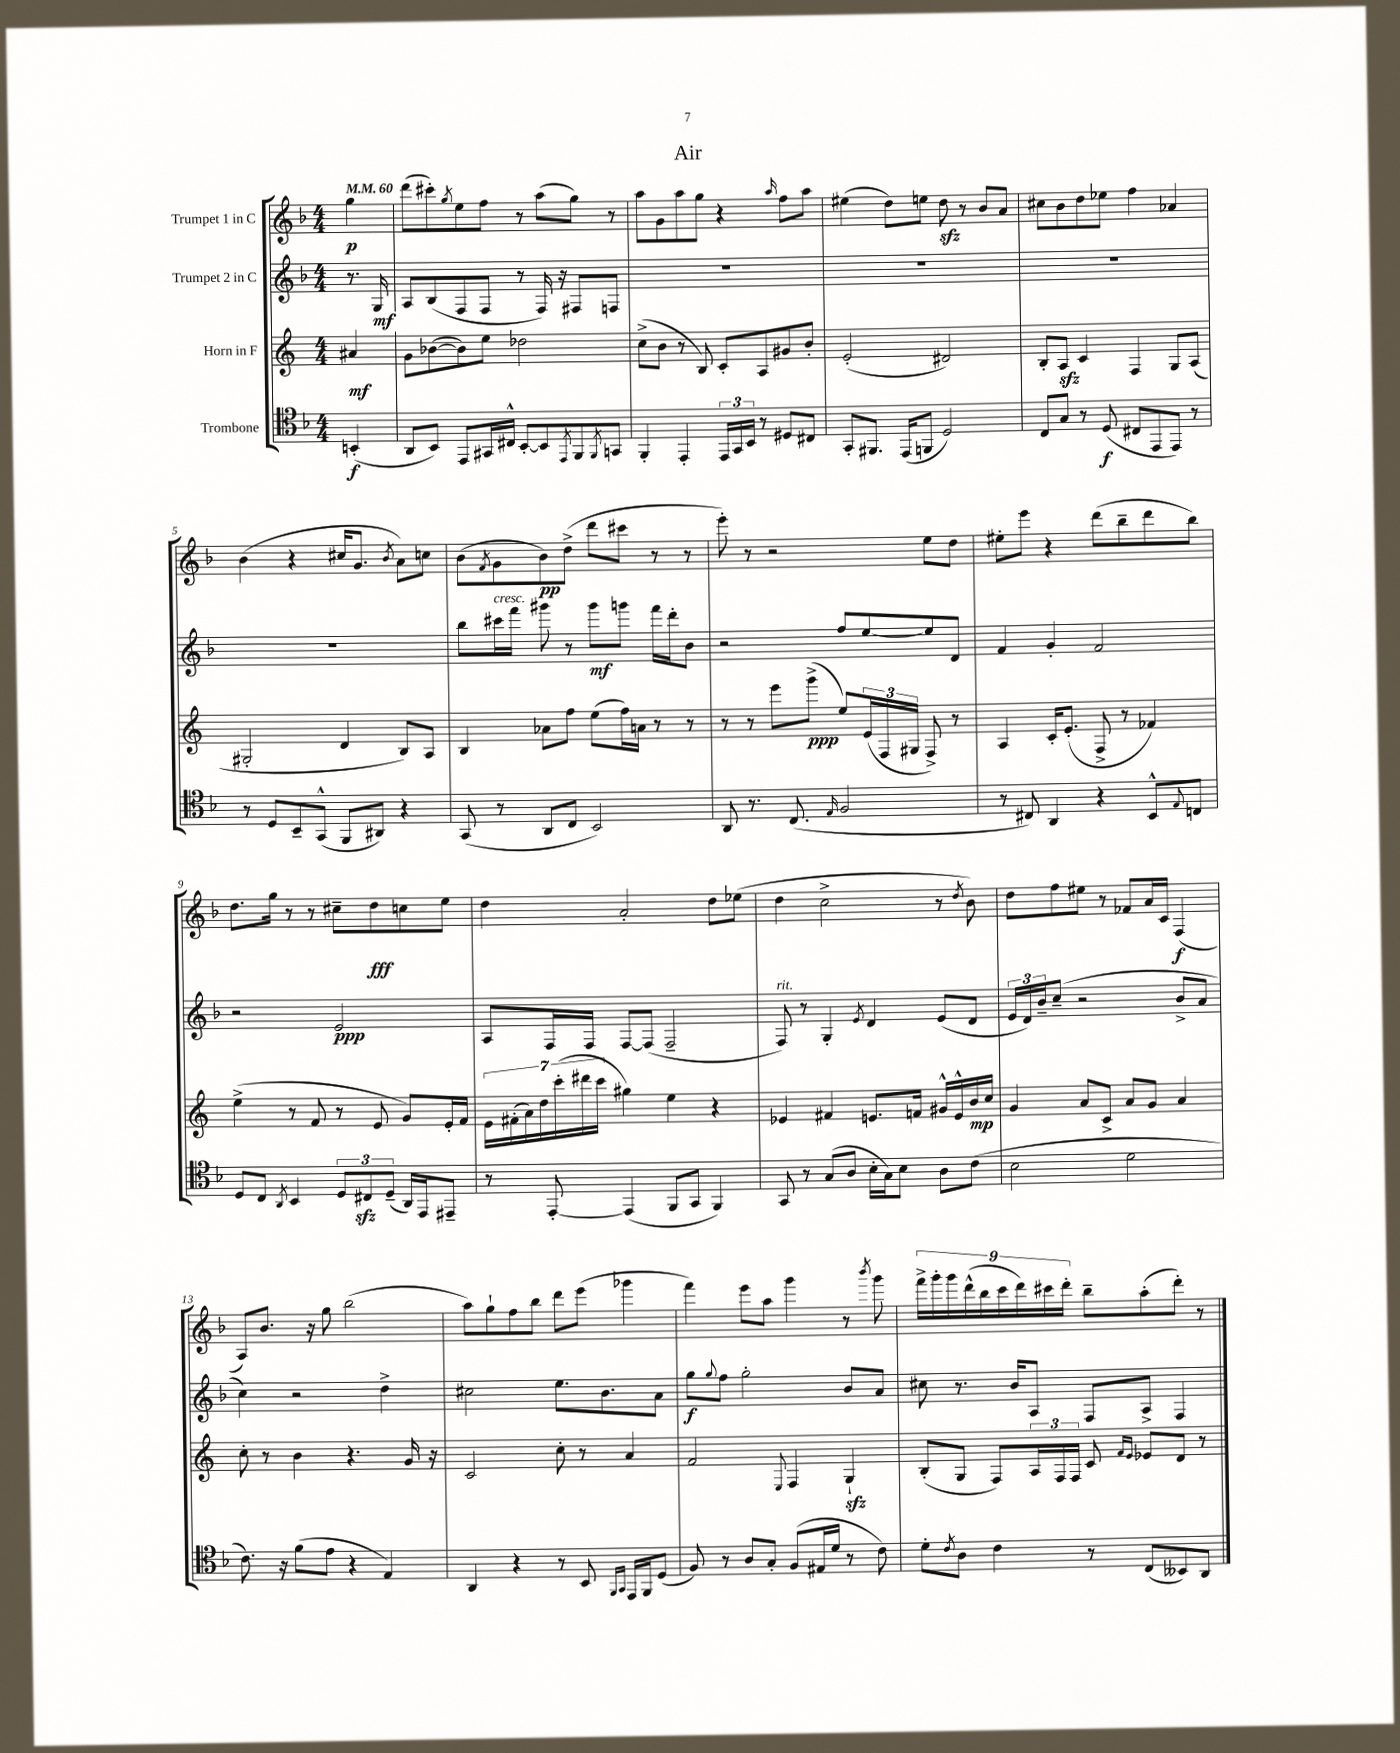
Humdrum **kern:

**kern	**dynam	**kern	**dynam	**kern	**dynam	**kern	**dynam
*part4	*part4	*part3	*part3	*part2	*part2	*part1	*part1
*staff4	*staff4	*staff3	*staff3	*staff2	*staff2	*staff1	*staff1
*I"Trombone	*	*I"Horn in F	*	*I"Trumpet 2 in C	*	*I"Trumpet 1 in C	*
*clefC4	*	*clefG2	*	*clefG2	*	*clefG2	*
*k[b-]	*	*k[]	*	*k[b-]	*	*k[b-]	*
*M4/4	*	*M4/4	*	*M4/4	*	*M4/4	*
*MM60	*	*MM60	*	*MM60	*	*MM60	*
=	=	=	=	=	=	=	=
(4BBn'/	f	4a#X/	mf	8.r	.	4gg\	p
.	.	.	.	16G/	mf	.	.
=1	=1	=1	=1	=1	=1	=1	=1
8AA/L	.	8g\L	.	8A/L	.	(8ddd\L	.
8BB-/J)	.	([8b-X\	.	(8B-/	.	8ccc#X'\)	.
.	.	.	.	.	.	8qgg/	.
8EE/L	.	8b-\])	.	8F/	.	8ee\	.
16GG#X/L	.	8ee\J	.	8F/J	.	8ff\J	.
16C#X^^/JJ	.	.	.	.	.	.	.
[8BB-'/L	.	2dd-X\	.	8r	.	8r	.
8BB-/]	.	.	.	16F/)	.	(8aa\L	.
.	.	.	.	16r	.	.	.
8qEE/	.	.	.	.	.	.	.
8FF/	.	.	.	8F#X/L	.	8gg\J)	.
8qFF/	.	.	.	.	.	.	.
8GGn/J	.	.	.	8Fn/J	.	8r	.
=2	=2	=2	=2	=2	=2	=2	=2
4FF'/	.	(8cc^\L	.	1r	.	8aa\L	.
.	.	8b\J	.	.	.	8g\	.
4EE'/	.	8r	.	.	.	8aa\	.
.	.	8B/)	.	.	.	8gg\J	.
24EE/LL	.	8c'/L	.	.	.	4r	.
24GG/	.	.	.	.	.	.	.
24BB-/JJ	.	.	.	.	.	.	.
8r	.	8A/	.	.	.	.	.
.	.	.	.	.	.	16qqaa/	.
8D#X/L	.	8g#X/	.	.	.	8ff\L	.
8C#X/J	.	8b'/J	.	.	.	8aa\J	.
=3	=3	=3	=3	=3	=3	=3	=3
8GG'/L	.	(2e'/	.	1r	.	(4ee#X\	.
8.FF#X/J	.	.	.	.	.	.	.
.	.	.	.	.	.	8dd\L)	.
(16EE/KL	.	.	.	.	.	.	.
8FFn/J	.	.	.	.	.	8een\J	.
2D/)	.	2d#X/)	.	.	.	8ddzz\	.
.	.	.	.	.	.	8r	.
.	.	.	.	.	.	8b-/L	.
.	.	.	.	.	.	8a/J	.
=4	=4	=4	=4	=4	=4	=4	=4
8C/L	.	8B'/L	.	1r	.	8cc#X\L	.
8G/J	.	8Azz/J	.	.	.	8b-\	.
8r	.	4c/	.	.	.	8dd\	.
(8D/	f	.	.	.	.	8ee-X\J	.
8C#X/L	.	4F/	.	.	.	4ff\	.
8EE/	.	.	.	.	.	.	.
8EE/J)	.	8G/L	.	.	.	4a-X/	.
8r	.	(8A/J	.	.	.	.	.
!!LO:LB:g=z
=5	=5	=5	=5	=5	=5	=5	=5
8r	.	2G#X'/	.	1r	.	(4b-\	.
8D/L	.	.	.	.	.	.	.
8BB-~/	.	.	.	.	.	4r	.
(8GG^^/J	.	.	.	.	.	.	.
8FF/L	.	4d/	.	.	.	16cc#X/KL	.
.	.	.	.	.	.	8.g/J	.
8AA#X/J)	.	.	.	.	.	.	.
.	.	.	.	.	.	8qb-/	.
4r	.	8B/L)	.	.	.	8a\L)	.
.	.	8A/J	.	.	.	8ccn\J	.
=6	=6	=6	=6	=6	=6	=6	=6
(8GG/	.	4B/	.	8bb-\L	.	(8b-\L	.
.	.	.	.	.	.	8qf/	.
!	!	!	!	!LO:TX:a:i:t=cresc.	!	!	!
8r	.	.	.	16ccc#X\L	.	8g\	.
.	.	.	.	16fff\JJ	.	.	.
8AA/L	.	8a-X\L	.	8ggg#X\	.	8b-\)	pp
8C/J	.	8ff\J	.	8r	.	(8dd^\J	.
2BB-/)	.	(8ee\L	.	8ggg#\L	mf	8ddd\L	.
.	.	16ff\L)	.	8gggn\J	.	8ccc#X\J	.
.	.	16an\JJ	.	.	.	.	.
.	.	8r	.	16fff\LL	.	8r	.
.	.	.	.	16ddd'\J	.	.	.
.	.	8r	.	8b-\J	.	8r	.
=7	=7	=7	=7	=7	=7	=7	=7
8AA/	.	8r	.	2r	.	8eee'\)	.
8.r	.	8r	.	.	.	8r	.
.	.	8eee\L	.	.	.	2r	.
(8.C/	.	.	.	.	.	.	.
.	.	(8ggg^\J	ppp	.	.	.	.
16qqE/	.	.	.	.	.	.	.
2F/	.	8ee/L)	.	8ff/L	.	.	.
.	.	(24e/L	.	[8ee/	.	.	.
.	.	24F/	.	.	.	.	.
.	.	24G#X/JJ	.	.	.	.	.
.	.	8F^/)	.	8ee/]	.	8ee\L	.
.	.	8r	.	8d/J	.	8dd\J	.
=8	=8	=8	=8	=8	=8	=8	=8
8r	.	4A/	.	4f/	.	8ee#X'\L	.
8C#X/)	.	.	.	.	.	8eee\J	.
4AA/	.	16c'/KL	.	4g'/	.	4r	.
.	.	(8.e'/J	.	.	.	.	.
4r	.	8F^/	.	2f/	.	(8ddd\L	.
.	.	8r	.	.	.	8bb-~\	.
8BB-^^/L	.	4f-X/)	.	.	.	8ddd\	.
8qqE/	.	.	.	.	.	.	.
8Cn/J	.	.	.	.	.	8bb-\J)	.
!!LO:LB:g=z
=9	=9	=9	=9	=9	=9	=9	=9
8D/L	.	(4ee^\	.	2r	.	8.dd\L	.
8C/J	.	.	.	.	.	.	.
.	.	.	.	.	.	16gg\Jk	.
8qAA/	.	.	.	.	.	.	.
4BB-/	.	8r	.	.	.	8r	.
.	.	8f/	.	.	.	8r	.
12D/L	.	8r	.	2e/	ppp	8cc#X~\L	.
12C#Xzz/	.	.	.	.	.	.	.
.	.	8e/	.	.	.	8dd\	fff
(12D~/J	.	.	.	.	.	.	.
16AA/LL)	.	8g/L)	.	.	.	8ccn\	.
16EE/J	.	.	.	.	.	.	.
8EE#X~/J	.	16e'/L	.	.	.	8ee\J	.
.	.	16f/JJ	.	.	.	.	.
=10	=10	=10	=10	=10	=10	=10	=10
8r	.	28e\LL	.	8A/L	.	4dd\	.
.	.	(28f#X'\	.	.	.	.	.
.	.	28a\)	.	.	.	.	.
.	.	28dd\	.	.	.	.	.
[8EE'/	.	.	.	16F/L	.	.	.
.	.	(28ccc'\	.	.	.	.	.
.	.	28ddd#X\	.	.	.	.	.
.	.	.	.	16F/JJ	.	.	.
.	.	28ccc\JJ	.	.	.	.	.
(4EE/]	.	4gg#X\)	.	[8F/L	.	2a'/	.
.	.	.	.	(8F/J]	.	.	.
8FF/L	.	4ee\	.	2F~/	.	.	.
8GG/J	.	.	.	.	.	.	.
4FF/)	.	4r	.	.	.	8dd\L	.
.	.	.	.	.	.	(8ee-X\J	.
=11	=11	=11	=11	=11	=11	=11	=11
!	!	!	!	!LO:TX:a:i:t=rit.	!	!	!
8GG/	.	4e-X/	.	8F/)	.	4dd\	.
8r	.	.	.	8r	.	.	.
(8G/L	.	4f#X/	.	4G'/	.	2cc^\	.
8A/J	.	.	.	.	.	.	.
.	.	.	.	8qe/	.	.	.
16B-'\LL	.	8.en/L	.	4d/	.	.	.
16G\J)	.	.	.	.	.	.	.
8B-\J	.	.	.	.	.	.	.
.	.	16fn/Jk	.	.	.	.	.
8A\L	.	16g#X^^/LL	.	(8e/L	.	8r	.
.	.	16e^^/	.	.	.	.	.
.	.	.	.	.	.	8qdd/	.
(8c\J	.	16b/	mp	8d/J	.	8b-\)	.
.	.	16cc/JJ	.	.	.	.	.
=12	=12	=12	=12	=12	=12	=12	=12
2B-\	.	4g/	.	24e/LL	.	8dd\L	.
.	.	.	.	24d/)	.	.	.
.	.	.	.	24b-~/J	.	.	.
.	.	.	.	(8cc~/J	.	8ff\	.
.	.	8a/L	.	2r	.	8ee#X\J	.
.	.	8c^/J	.	.	.	8r	.
2d\	.	8a/L	.	.	.	8f-X/L	.
.	.	8g/J	.	.	.	16a/L	.
.	.	.	.	.	.	16c/JJ	.
.	.	4a/	.	8b-^/L	.	(4F/	f
.	.	.	.	8a/J	.	.	.
!!LO:LB:g=z
=13	=13	=13	=13	=13	=13	=13	=13
8.c\)	.	8cc'\	.	4cc\)	.	8A/L)	.
.	.	8r	.	.	.	8.b-/J	.
16r	.	.	.	.	.	.	.
(8f\L	.	4b\	.	2r	.	.	.
.	.	.	.	.	.	16r	.
8e\J	.	.	.	.	.	8gg\	.
4r	.	4.r	.	.	.	(2bb-\	.
4E/)	.	.	.	4dd^\	.	.	.
.	.	16g/	.	.	.	.	.
.	.	16r	.	.	.	.	.
=14	=14	=14	=14	=14	=14	=14	=14
4AA/	.	2c/	.	2cc#X\	.	8aa\L)	.
.	.	.	.	.	.	8gg`\	.
4r	.	.	.	.	.	8ff\	.
.	.	.	.	.	.	8bb-\J	.
8r	.	8cc'\	.	8.ee\L	.	8ddd\L	.
8BB-/	.	8r	.	.	.	(8eee\J	.
.	.	.	.	8.b-\	.	.	.
16qqFF/LL	.	.	.	.	.	.	.
16qqGG/JJ	.	.	.	.	.	.	.
16EE/LL	.	4a/	.	.	.	4ggg-X\	.
16FF/J	.	.	.	.	.	.	.
(8D/J	.	.	.	8a\J	.	.	.
=15	=15	=15	=15	=15	=15	=15	=15
8F/)	.	2f/	.	8gg\L	f	4fff\)	.
.	.	.	.	8qqgg/	.	.	.
8r	.	.	.	8ff\J	.	.	.
8A/L	.	.	.	2gg'\	.	8eee\L	.
8G'/J	.	.	.	.	.	8aa\J	.
.	.	8qqE/	.	.	.	.	.
(8F/L	.	4F/	.	.	.	4ggg\	.
16E#X/L	.	.	.	.	.	.	.
16d/JJ	.	.	.	.	.	.	.
8r	.	4Gzz`/	.	8b-/L	.	8r	.
.	.	.	.	.	.	8qbbb-/	.
8c\)	.	.	.	8a/J	.	8ggg\	.
=16	=16	=16	=16	=16	=16	=16	=16
8d'\L	.	(8B'/L	.	8cc#X\	.	18fff^\LL	.
.	.	.	.	.	.	18ggg'\	.
.	.	.	.	.	.	18ggg\	.
8qc/	.	.	.	.	.	.	.
8A\J	.	8G/J	.	8.r	.	.	.
.	.	.	.	.	.	(18ddd^^\	.
.	.	.	.	.	.	18bb-\	.
4c\	.	8F/L)	.	.	.	.	.
.	.	.	.	.	.	18ccc\	.
.	.	.	.	16b-/KL	.	.	.
.	.	.	.	.	.	18ddd\)	.
.	.	24A/L	.	8A/J	.	.	.
.	.	.	.	.	.	18ccc#X\	.
.	.	24F/	.	.	.	.	.
.	.	.	.	.	.	18ddd'\JJ	.
.	.	24F/JJ	.	.	.	.	.
8r	.	8c/	.	8F/L	.	8bb-~\L	.
.	.	16qqf/LL	.	.	.	.	.
.	.	16qqe/JJ	.	.	.	.	.
(8C/L	.	8e-X/L	.	8A^/J	.	(8aa'\	.
8BB--X/)	.	8d/J	.	4F/	.	8ddd'\J)	.
8AA/J	.	8r	.	.	.	8r	.
==	==	==	==	==	==	==	==
*-	*-	*-	*-	*-	*-	*-	*-
